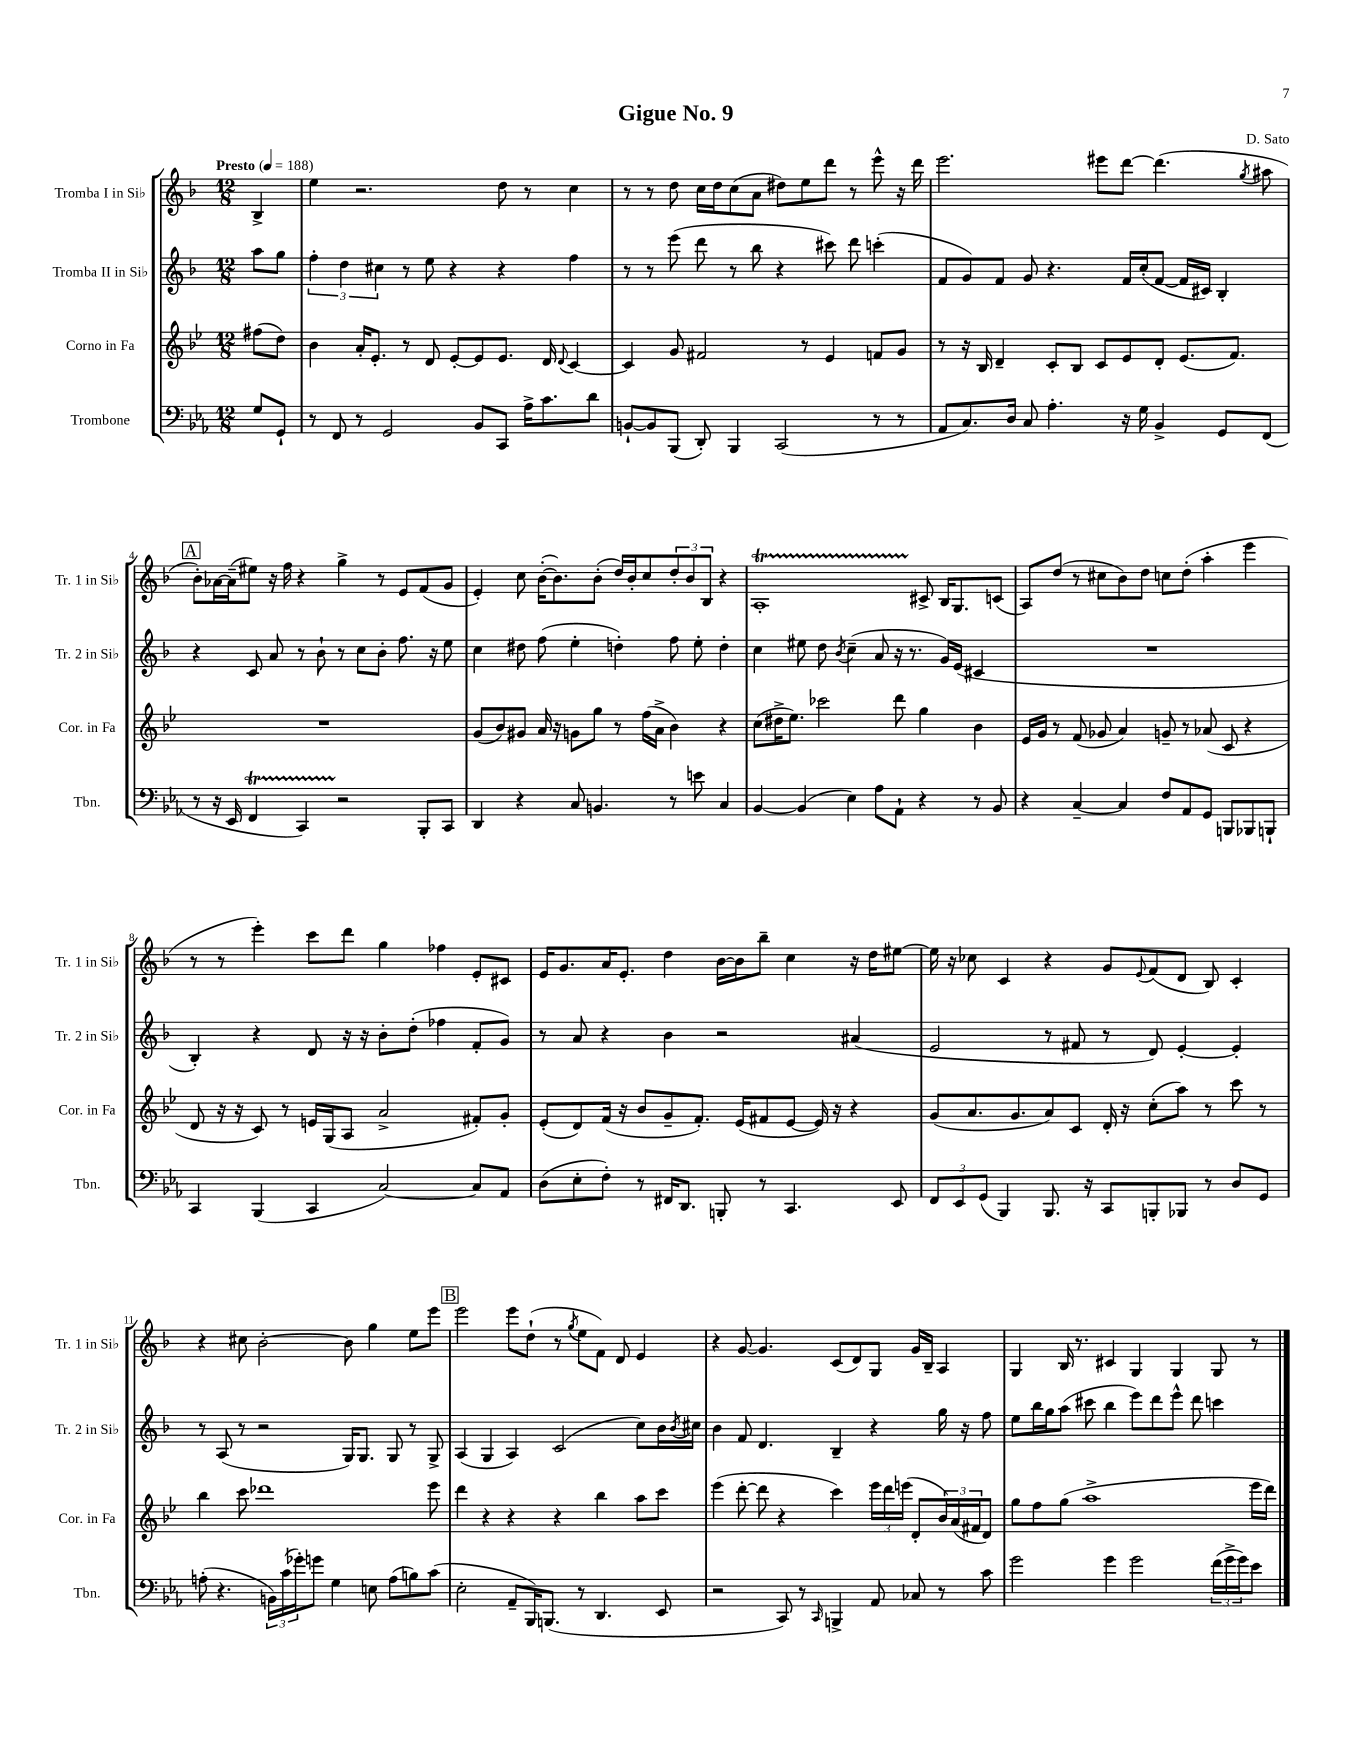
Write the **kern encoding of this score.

**kern	**kern	**kern	**kern
*staff4	*staff3	*staff2	*staff1
*clefF4	*clefG2	*clefG2	*clefG2
*k[b-e-a-]	*k[b-e-]	*k[b-]	*k[b-]
*M12/8	*M12/8	*M12/8	*M12/8
*MM188	*MM188	*MM188	*MM188
8G/L	(8ff#\L	8aa\L	4B-^/
8GG`/J	8dd\J)	8gg\J	.
=	=	=	=
8r	4b-\	6ff'\	4ee\
8FF/	.	.	.
.	.	6dd\	.
8r	16a'/LK	.	2.r
.	8.e-'/J	.	.
.	.	6cc#\	.
2GG/	.	.	.
.	8r	8r	.
.	8d/	8ee\	.
.	[8e-'/L	4r	.
8BB-/L	8e-/]	.	.
8CC/J	8.e-/J	4r	8dd\
16A-^\LK	.	.	8r
8.c\	16d/	.	.
.	8qqd/	.	.
.	[4c/	4ff\	4cc\
8d\J	.	.	.
=	=	=	=
[8BB`/L	4c/]	8r	8r
8BB/]	.	8r	8r
(8BBB-/J	8g/	(8eee\	8dd\
8DD'/)	2f#/	8ddd\	16cc\LL
.	.	.	16dd\J
4BBB-/	.	8r	(8cc\
.	.	8bb-\	8a\J
(2CC/	.	4r	8dd#\L)
.	8r	.	8ee\
.	4e-/	8ccc#\)	8ddd\J
.	.	8ddd\	8r
8r	8f/L	(4ccc'\	8eee^^\
8r	8g/J	.	16r
.	.	.	16ddd\
=	=	=	=
8AA-/L	8r	8f/L	2.eee\
8.C/)	16r	8g/)	.
.	16B-/	.	.
.	4d~/	8f/J	.
16D/Jk	.	.	.
8C/	.	8g/	.
4.A-'\	8c'/L	4.r	.
.	8B-/J	.	.
.	8c/L	.	8eee#\L
16r	8e-/	16f/LL	[8ddd\J
16G\	.	(16cc'/J	.
4BB-^/	8d'/J	[8f/J	(4.ddd\]
.	(8.e-/L	16f/]LL	.
.	.	16c#/JJ)	.
8GG/L	.	4B-'/	.
.	8.f/J)	.	.
.	.	.	8qgg/
(8FF/J	.	.	8aa#\
=	=	=	=
8r	1.r	4r	8b-'\L)
16r	.	.	[16a-\L
16EE-/	.	.	(16a-~\]J
4FF/	.	8c/	8ee#\J)
.	.	8a/	16r
.	.	.	16ff\
4CC/)	.	8r	4r
.	.	8b-`\	.
2r	.	8r	4gg^\
.	.	8cc\L	.
.	.	8b-'\J	8r
.	.	8.ff\	8e/L
8BBB-'/L	.	.	(8f/
.	.	16r	.
8CC/J	.	8ee\	8g/J
=	=	=	=
4DD/	(8g/L	4cc\	4e'/)
.	8b-/)	.	.
4r	8g#/J	8dd#\	8cc\
.	16a/	(8ff\	([16b-'\LK
.	16r	.	8.b-\])
8C/	8g\L	4ee'\	.
4.BB/	8gg\J	.	(8b-'\J
.	8r	4dd'\)	16dd/LL)
.	.	.	16b-'/J
.	(16ff\LL	.	8cc/
.	16a^\JJ	.	.
8r	4b-\)	8ff\	12dd'/
.	.	.	12b-/
8e\	.	8ee'\	.
.	.	.	12B-/J
4C/	4r	4dd'\	4r
=	=	=	=
[4BB-/	(8cc\L	4cc\	1A'
.	16dd#^\K	.	.
.	8.ee-\J)	.	.
(4BB-/]	.	8ee#\	.
.	2ccc-\	8dd\	.
.	.	8qb-/	.
4E-\)	.	(4cc~\	.
8A-\L	.	8a/	.
8AA-`\J	8ddd\	16r	.
.	.	8.r	.
4r	4gg\	.	8c#^/
.	.	16g/LL)	16B-/LK
.	.	(16e/JJ	8.G/
8r	4b-\	4c#/	.
8BB-/	.	.	(8c/J
=	=	=	=
4r	16e-/LL	1.r	8A/L)
.	16g/JJ	.	.
.	8r	.	(8dd/J
[4C~/	(8f/	.	8r
.	8g-/	.	8cc#\L
4C/]	4a/)	.	8b-\)
.	.	.	8dd\J
8F/L	8g~/	.	8cc\L
8AA-/	8r	.	(8dd'\J
8GG/J	(8a-/	.	4aa'\
8BBB/L	8c/	.	.
8BBB-/	4r	.	4eee\
8BBB`/J	.	.	.
=	=	=	=
4CC/	8d/	4B-'/)	8r
.	16r	.	8r
.	16r	.	.
(4BBB-/	8c/)	4r	4eee'\)
.	8r	.	.
4CC/	16e/LL	8d/	8ccc\L
.	(16G/J	.	.
.	8A/J	16r	8ddd\J
.	.	16r	.
[2C/)	2a^/	8b-'\L	4gg\
.	.	(8dd'\J	.
.	.	4ff-\	4ff-\
8C/]L	8f#'/L)	8f'/L	8e'/L
8AA-/J	8g'/J	8g/J)	8c#/J
=	=	=	=
(8D\L	(8e-'/L	8r	16e/LK
.	.	.	8.g/
8E-'\	8d/)	8a/	.
8F'\J)	(16f/Jk	4r	16a/K
.	16r	.	8.e'/J
8r	8b-/L	.	.
16FF#/LK	8g~/	4b-\	4dd\
8.DD/J	.	.	.
.	8.f'/J)	.	.
8BBB'/	.	2r	[16b-\LL
.	(16e-/LK	.	16b-\]J
8r	8f#/	.	8bb-~\J
4.CC/	[8e-/J	.	4cc\
.	16e-/])	.	.
.	16r	.	.
.	4r	(4a#/	16r
.	.	.	16dd\LK
8EE-/	.	.	[8ee#\J
=	=	=	=
12FF/L	(8g/L	2e/	16ee#\]
.	.	.	16r
12EE-/	.	.	.
.	8.a/	.	8cc-\
(12GG/J	.	.	.
4BBB-/)	.	.	4c/
.	8.g/	.	.
8.BBB-/	8a/)	8r	4r
.	8c/J	8f#/	.
16r	.	.	.
8CC/L	16d'/	8r	8g/L
.	16r	.	.
.	.	.	8qqe/
8BBB'/	(8cc'\L	8d/)	(8f/
8BBB-/J	8aa\J)	[4e'/	8d/J
8r	8r	.	8B-/)
8D/L	8ccc\	4e'/]	4c'/
8GG/J	8r	.	.
=	=	=	=
(8A'\	4bb-\	8r	4r
4.r	.	(8A/	.
.	8ccc\	8r	8cc#\
.	1ddd-	2r	[2b-'\
24BB\LL)	.	.	.
(24c\	.	.	.
24g-'\J)	.	.	.
8g\J	.	.	.
4G\	.	.	.
.	.	16G/LK)	8b-\]
.	.	8.G/J	.
8E\	.	.	4gg\
(8A\L	.	8G/	.
8B\)	.	8r	8ee\L
(8c\J	8eee-\	8G^/	8eee\J
=	=	=	=
2E-'\	4ddd\	(4A/	2eee\
.	4r	4G/	.
8AA-~/L	4r	4A/)	8eee\L
16BBB-/K)	.	.	(8dd`\J
(8.BBB/J	.	.	.
.	4r	(2c/	8r
.	.	.	8qgg/
8r	.	.	8ee\L
4.DD/	4bb-\	.	8f\J)
.	.	.	8d/
.	8aa\L	8cc\L)	4e/
8EE-/	8ccc\J	16b-\L	.
.	.	8qb-/	.
.	.	16cc#\JJ	.
=	=	=	=
2r	(4eee-\	4b-\	4r
.	[8ddd'\	8f/	[8g/
.	8ddd\]	4.d/	4.g/]
8CC/)	4r	.	.
8r	.	.	.
16qqCC/	.	.	.
4BBB^/	4ccc\)	4B-~/	(8c/L
.	.	.	8d/)
8AA-/	24eee-\LL	4r	8G/J
.	24ddd\	.	.
.	(24eee\JJ	.	.
8C-/	8d'/L	.	16g/LL
.	.	.	16B-~/JJ
8r	24b-/L)	16gg\	4A/
.	(24a/	.	.
.	.	16r	.
.	24f#/J	.	.
8c\	8d/J)	8ff\	.
=	=	=	=
2g\	8gg\L	8ee\L	4G/
.	8ff\	16bb-\L	.
.	.	16gg\J	.
.	(8gg\J	(8aa\J	16B-/
.	.	.	8.r
.	1aa^	8ccc#\	.
4g\	.	4bb-\	4c#/
2g\	.	8eee\L)	4G/
.	.	8ddd\	.
.	.	8eee^^\J	4G/
.	.	8ddd\	.
(24f\LL	.	4ccc\	8G/
24g^\	.	.	.
24g\J)	.	.	.
8e-\J	16eee-\LL	.	8r
.	16ddd\JJ)	.	.
==	==	==	==
*-	*-	*-	*-
